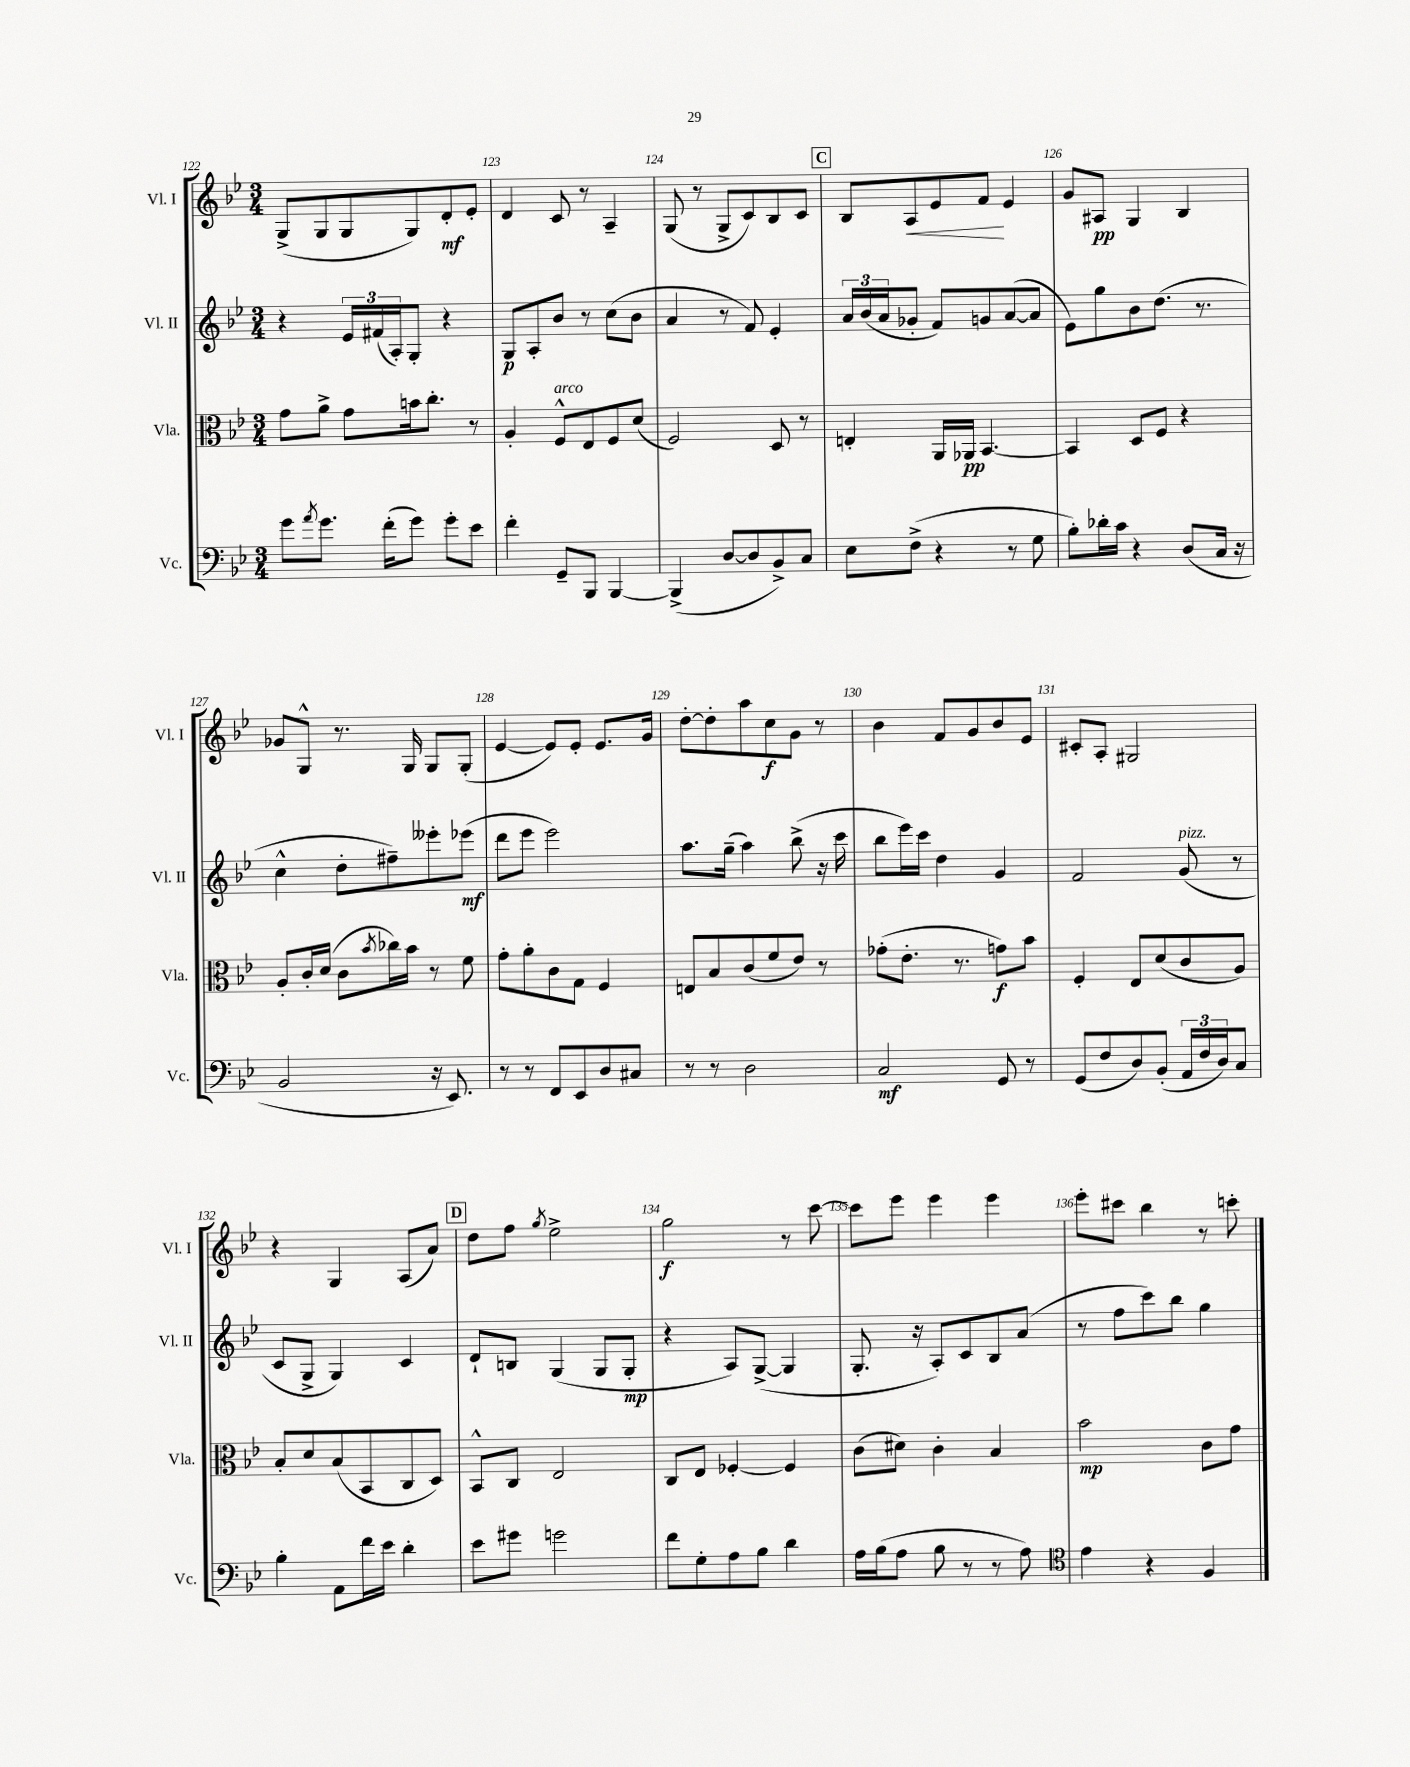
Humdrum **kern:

**kern	**dynam	**kern	**dynam	**kern	**dynam	**kern	**dynam
*part4	*part4	*part3	*part3	*part2	*part2	*part1	*part1
*staff4	*staff4	*staff3	*staff3	*staff2	*staff2	*staff1	*staff1
*I"Vc.	*	*I"Vla.	*	*I"Vl. II	*	*I"Vl. I	*
*I'Vc.	*	*I'Vla.	*	*I'Vl. II	*	*I'Vl. I	*
*clefF4	*	*clefC3	*	*clefG2	*	*clefG2	*
*k[b-e-]	*	*k[b-e-]	*	*k[b-e-]	*	*k[b-e-]	*
*M3/4	*	*M3/4	*	*M3/4	*	*M3/4	*
=122	=122	=122	=122	=122	=122	=122	=122
8g\L	.	8g\L	.	4r	.	(8G^/L	.
8qa/	.	.	.	.	.	.	.
8.g\J	.	8a^\J	.	.	.	8G/	.
.	.	8g\L	.	24e-/LL	.	8G/	.
.	.	.	.	(24f#X/	.	.	.
(16f'\KL	.	.	.	.	.	.	.
.	.	.	.	24A'/J)	.	.	.
8g\J)	.	16bn\k	.	8G'/J	.	8G/)	.
.	.	8.cc'\J	.	.	.	.	.
8g'\L	.	.	.	4r	.	8d'/	mf
8e-\J	.	8r	.	.	.	8e-'/J	.
=123	=123	=123	=123	=123	=123	=123	=123
4f'\	.	4A'/	.	8G/L	p	4d/	.
.	.	.	.	8A'/	.	.	.
!	!	!LO:TX:a:i:t=arco	!	!	!	!	!
8GG~/L	.	8F^^/L	.	8b-/J	.	8c/	.
8BBB-/J	.	8E-/	.	8r	.	8r	.
[4BBB-/	.	8F/	.	(8cc\L	.	4A~/	.
.	.	(8d/J	.	8b-\J	.	.	.
=124	=124	=124	=124	=124	=124	=124	=124
(4BBB-^/]	.	2F/)	.	4a/	.	(8G/	.
.	.	.	.	.	.	8r	.
[8D/L	.	.	.	8r	.	8G^/L	.
8D/]	.	.	.	8f/)	.	8c/)	.
8BB-^/)	.	8D/	.	4e-'/	.	8B-/	.
8C/J	.	8r	.	.	.	8c/J	.
!!LO:REH:place=s1:t=C
=125	=125	=125	=125	=125	=125	=125	=125
8E-\L	.	4En'/	.	24a/LL	.	8B-/L	.
.	.	.	.	(24b-/	.	.	.
.	.	.	.	24a/J	.	.	.
!	!	!	!	!	!	!	!LO:HP:b
(8F^\J	.	.	.	8g-X'/J	.	8A/	<
4r	.	16AA/LL	.	8f/L)	.	8e-/	.
.	.	16AA-X/JJ	pp	.	.	.	.
.	.	[4.BB-/	.	8gn/	.	8f/J	.
8r	.	.	.	([8a/	.	4e-/	[
8G\	.	.	.	8a/J]	.	.	.
=126	=126	=126	=126	=126	=126	=126	=126
8B-'\L)	.	4BB-/]	.	8e-\L)	.	8g/L	.
16d-X'\L	.	.	.	8gg\	.	8A#X/J	pp
16c\JJ	.	.	.	.	.	.	.
4r	.	8D/L	.	8b-\	.	4G/	.
.	.	8F/J	.	(8.dd\J	.	.	.
(8D/L	.	4r	.	.	.	4B-/	.
.	.	.	.	8.r	.	.	.
16C/Jk	.	.	.	.	.	.	.
16r	.	.	.	.	.	.	.
!!LO:LB:g=z
=127	=127	=127	=127	=127	=127	=127	=127
2BB-/	.	8A'/L	.	4cc^^\	.	8g-X/L	.
.	.	16c'/L	.	.	.	8G^^/J	.
.	.	(16d/JJ	.	.	.	.	.
.	.	8c\L	.	8dd'\L	.	8.r	.
.	.	8qb-/	.	.	.	.	.
.	.	16cc-X\L)	.	8ff#X~\)	.	.	.
.	.	16b-\JJ	.	.	.	16G/	.
16r	.	8r	.	8eee--X'\	.	8G/L	.
8.EE-/)	.	.	.	.	.	.	.
.	.	8f\	.	(8eee-X\J	mf	(8G'/J	.
=128	=128	=128	=128	=128	=128	=128	=128
8r	.	8g'\L	.	8ddd\L	.	[4e-/	.
8r	.	8a'\	.	8eee-\J	.	.	.
8FF/L	.	8c\	.	2eee-\)	.	8e-/L])	.
8EE-/	.	8G\J	.	.	.	8e-'/J	.
8D/	.	4F/	.	.	.	8.e-/L	.
8C#X/J	.	.	.	.	.	.	.
.	.	.	.	.	.	16g/Jk	.
=129	=129	=129	=129	=129	=129	=129	=129
8r	.	8En/L	.	8.aa\L	.	[8dd'\L	.
8r	.	8B-/	.	.	.	8dd'\]	.
.	.	.	.	(16gg~\Jk	.	.	.
2D\	.	(8c/	.	4aa\)	.	8aa\	.
.	.	8f/	.	.	.	8cc\	f
.	.	8e-/J)	.	(8bb-^\	.	8g\J	.
.	.	8r	.	16r	.	8r	.
.	.	.	.	16ccc\	.	.	.
=130	=130	=130	=130	=130	=130	=130	=130
2C/	mf	(8g-X'\L	.	8bb-\L	.	4b-\	.
.	.	8.e-'\J	.	16eee-\L)	.	.	.
.	.	.	.	16ccc\JJ	.	.	.
.	.	.	.	4dd\	.	8f/L	.
.	.	8.r	.	.	.	.	.
.	.	.	.	.	.	8g/	.
8GG/	.	8gn\L)	f	4g/	.	8b-/	.
8r	.	8b-\J	.	.	.	8e-/J	.
=131	=131	=131	=131	=131	=131	=131	=131
(8GG/L	.	4F'/	.	2f/	.	8c#X'/L	.
8F/	.	.	.	.	.	8A'/J	.
8D/)	.	8E-/L	.	.	.	2G#X/	.
(8BB-'/J	.	(8d/	.	.	.	.	.
!	!	!	!	!LO:TX:a:i:t=pizz.	!	!	!
24AA/LL	.	8c/	.	(8g/	.	.	.
24F/	.	.	.	.	.	.	.
24D/J)	.	.	.	.	.	.	.
8C/J	.	8A/J)	.	8r	.	.	.
!!LO:LB:g=z
=132	=132	=132	=132	=132	=132	=132	=132
4B-'\	.	8B-'/L	.	8c/L	.	4r	.
.	.	8d/	.	8G^/J	.	.	.
8AA\L	.	(8B-/	.	4G/)	.	4G/	.
16f\L	.	8BB-/	.	.	.	.	.
16e-\JJ	.	.	.	.	.	.	.
4d'\	.	8C/	.	4c/	.	(8A/L	.
.	.	8D/J)	.	.	.	8a/J)	.
!!LO:REH:place=s1:t=D
=133	=133	=133	=133	=133	=133	=133	=133
8e-\L	.	8BB-^^/L	.	8d`/L	.	8dd\L	.
8g#X\J	.	8C/J	.	8Bn/J	.	8ff\J	.
.	.	.	.	.	.	8qgg/	.
2gn\	.	2E-/	.	(4G/	.	2ee-^\	.
.	.	.	.	8G/L	.	.	.
.	.	.	.	8G'/J	mp	.	.
=134	=134	=134	=134	=134	=134	=134	=134
8f\L	.	8C/L	.	4r	.	2gg\	f
8G'\	.	8E-/J	.	.	.	.	.
8A\	.	[4F-X'/	.	8A/L)	.	.	.
8B-\J	.	.	.	([8G^/J	.	.	.
4d\	.	4F-/]	.	4G/]	.	8r	.
.	.	.	.	.	.	[8ccc\	.
=135	=135	=135	=135	=135	=135	=135	=135
16A\LL	.	(8c\L	.	8.G'/	.	8ccc\L]	.
(16B-\J	.	.	.	.	.	.	.
8A\J	.	8d#X\J)	.	.	.	8eee-\J	.
.	.	.	.	16r	.	.	.
8B-\	.	4c'\	.	8A'/L)	.	4eee-\	.
8r	.	.	.	8c/	.	.	.
8r	.	4B-/	.	8B-/	.	4eee-\	.
8A\)	.	.	.	(8a/J	.	.	.
=136	=136	=136	=136	=136	=136	=136	=136
*clefC4	*	*	*	*	*	*	*
4e-\	.	2b-\	mp	8r	.	8eee-'\L	.
.	.	.	.	8ff\L	.	8ccc#X\J	.
4r	.	.	.	8ccc\)	.	4bb-\	.
.	.	.	.	8bb-\J	.	.	.
4F/	.	8c\L	.	4gg\	.	8r	.
.	.	8g\J	.	.	.	8cccn'\	.
==	==	==	==	==	==	==	==
*-	*-	*-	*-	*-	*-	*-	*-
